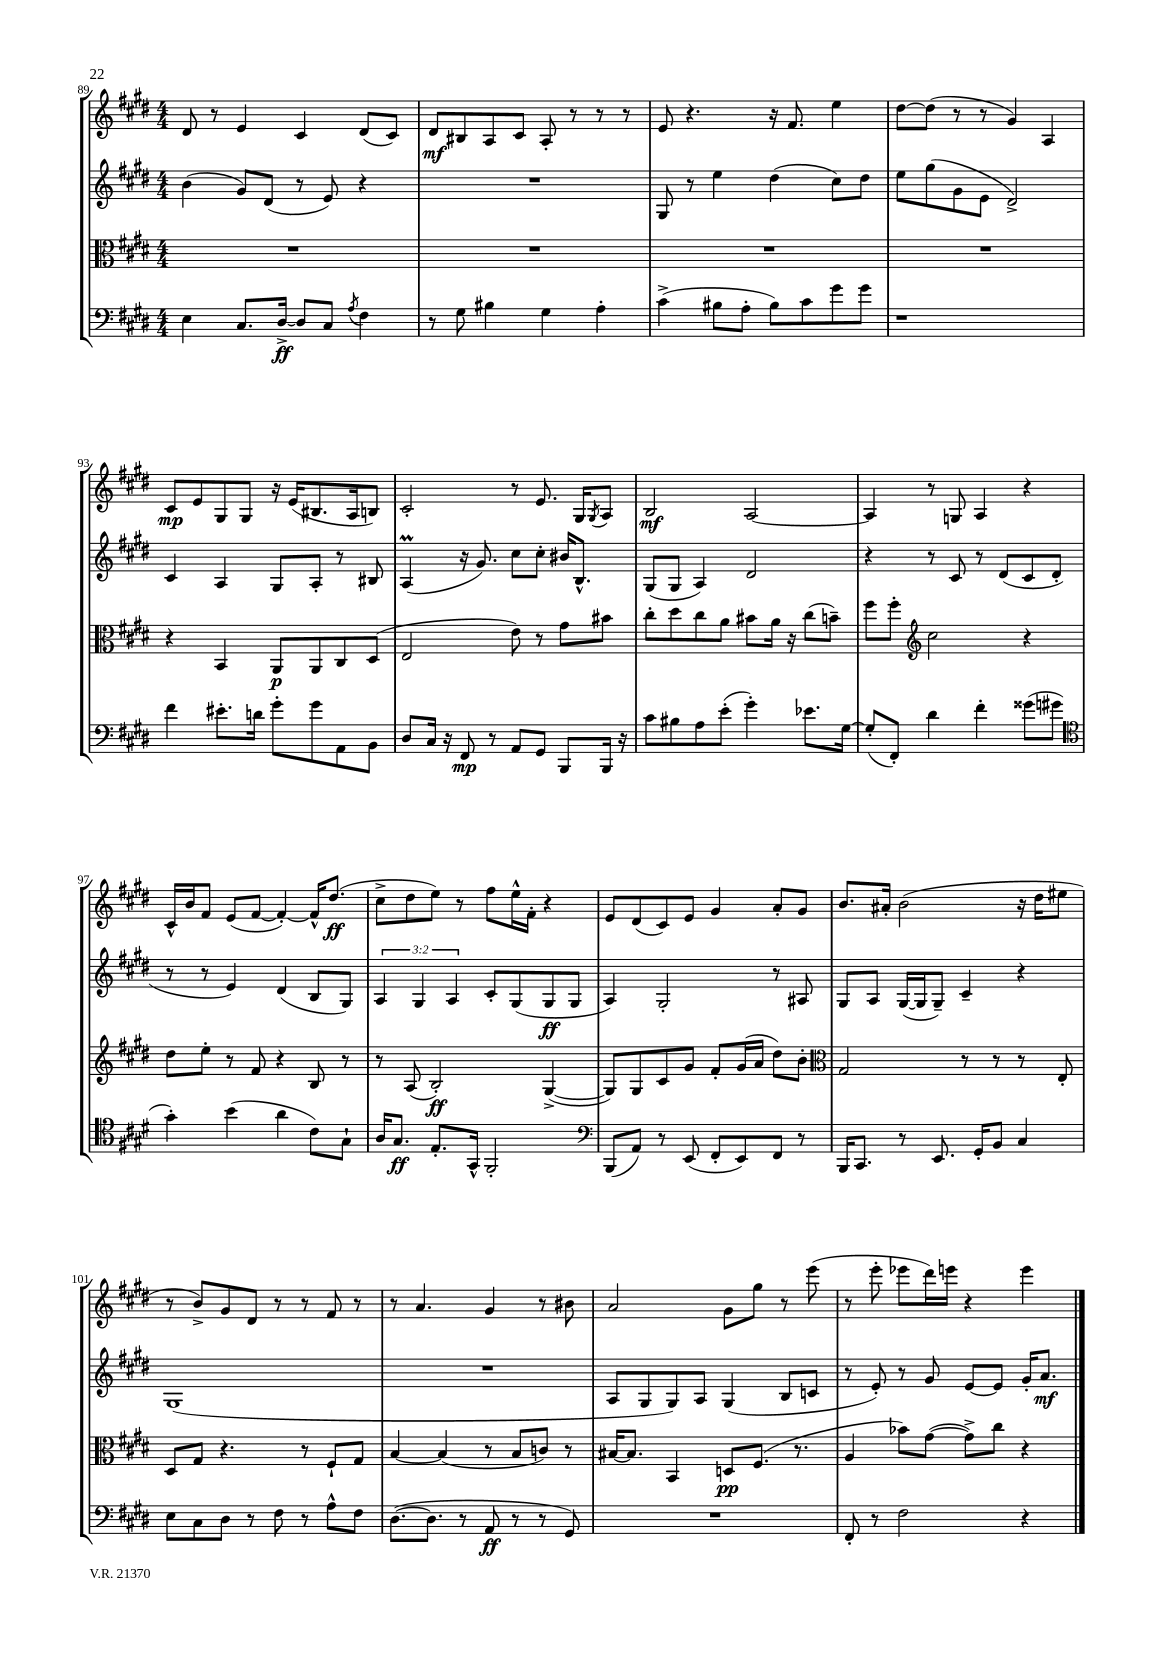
<<
\new StaffGroup <<
\new Staff = "s0" {
    \clef treble \key e \major \numericTimeSignature \time 4/4
    dis'8 r8 e'4 cis'4 dis'8( cis'8) |
    dis'8\mf bis8 a8 cis'8 a8-. r8 r8 r8 |
    e'8 r4. r16 fis'8. e''4 |
    dis''8~ dis''8( r8 r8 gis'4) a4 |
    cis'8\mp e'8 gis8 gis8 r16 e'16( bis8. a16 b8) |
    cis'2-. r8 e'8. gis16 \acciaccatura { gis8 } a8 |
    b2\mf a2~ |
    a4 r8 g8 a4 r4 |
    cis'16-^ b'16 fis'8 e'8( fis'8~ fis'4~-.) fis'16-^ dis''8.\ff( |
    cis''8-> dis''8 e''8) r8 fis''8 e''16-^ fis'16-. r4 |
    e'8 dis'8( cis'8) e'8 gis'4 a'8-. gis'8 |
    b'8. ais'16-. b'2( r16 dis''16 eis''8 |
    r8 b'8->) gis'8 dis'8 r8 r8 fis'8 r8 |
    r8 a'4. gis'4 r8 bis'8 |
    a'2 gis'8 gis''8 r8 e'''8( |
    r8 e'''8-. ees'''8 dis'''16) e'''16 r4 e'''4 \bar "|." |
}
\new Staff = "s1" {
    \clef treble \key e \major \numericTimeSignature \time 4/4 \override Staff.TupletNumber.text = #tuplet-number::calc-fraction-text
    b'4( gis'8) dis'8( r8 e'8) r4 |
    R1 |
    gis8 r8 e''4 dis''4( cis''8) dis''8 |
    e''8 gis''8( gis'8 e'8 dis'2->) |
    cis'4 a4 gis8 a8-. r8 bis8 |
    a4\prall( r16 gis'8.) cis''8 cis''8-. bis'16 b8.-^ |
    gis8( gis8 a4) dis'2 |
    r4 r8 cis'8 r8 dis'8( cis'8 dis'8-. |
    r8 r8 e'4) dis'4( b8 gis8) |
    \tuplet 3/2 { a4 gis4 a4 } cis'8-. gis8( gis8\ff gis8 |
    a4) gis2-. r8 ais8 |
    gis8 a8 gis16~( gis16 gis8--) cis'4-- r4 |
    gis1( |
    R1 |
    a8 gis8 gis8) a8 gis4( b8 c'8 |
    r8 e'8-.) r8 gis'8 e'8~ e'8 gis'16-. a'8.\mf \bar "|." |
}
\new Staff = "s2" {
    \clef alto \key e \major \numericTimeSignature \time 4/4
    R1 |
    R1 |
    R1 |
    R1 |
    r4 b,4 a,8\p a,8 cis8 dis8( |
    e2 e'8) r8 gis'8 bis'8 |
    cis''8-. dis''8 cis''8 a'8 bis'8 a'16 r16 cis''8( b'8--) |
    fis''8 fis''8-. \clef treble cis''2 r4 |
    dis''8 e''8-. r8 fis'8 r4 b8 r8 |
    r8 a8( b2-.\ff) gis4~->( |
    gis8) gis8 cis'8 gis'8 fis'8-. gis'16( a'16 dis''8) b'8-. |
    \clef alto gis2 r8 r8 r8 e8-. |
    dis8 gis8 r4. r8 fis8-! gis8 |
    b4~ b4( r8 b8 c'8) r8 |
    bis16~ bis8. b,4 d8\pp fis8.( r8. |
    a4 bes'8) gis'8~( gis'8->) cis''8 r4 \bar "|." |
}
\new Staff = "s3" {
    \clef bass \key e \major \numericTimeSignature \time 4/4
    e4 cis8. dis16~->\ff dis8 cis8 \acciaccatura { a8 } fis4 |
    r8 gis8 bis4 gis4 a4-. |
    cis'4->( bis8 a8-. bis8) cis'8 gis'8 gis'8 |
    r1 |
    fis'4 eis'8.-. d'16 gis'8-. gis'8 a,8 b,8 |
    dis8 cis16 r16 fis,8\mp r8 a,8 gis,8 b,,8 b,,16 r16 |
    cis'8 bis8 a8 e'8-.( gis'4-.) ees'8. gis16~ |
    gis8-.( fis,8-.) dis'4 fis'4-. gisis'8( gis'8 |
    \clef tenor gis'4-.) b'4( a'4 cis'8) gis8-! |
    a16 gis8.\ff e8.-. gis,16-^ fis,2-. |
    \clef bass b,,8( a,8) r8 e,8( fis,8-. e,8) fis,8 r8 |
    b,,16 cis,8. r8 e,8. gis,16-. b,8 cis4 |
    e8 cis8 dis8 r8 fis8 r8 a8-^ fis8 |
    dis8.~( dis8. r8 a,8\ff r8 r8 gis,8) |
    R1 |
    fis,8-. r8 fis2 r4 \bar "|." |
}
>>
>>
\layout { \context { \Score currentBarNumber = #89 } }
